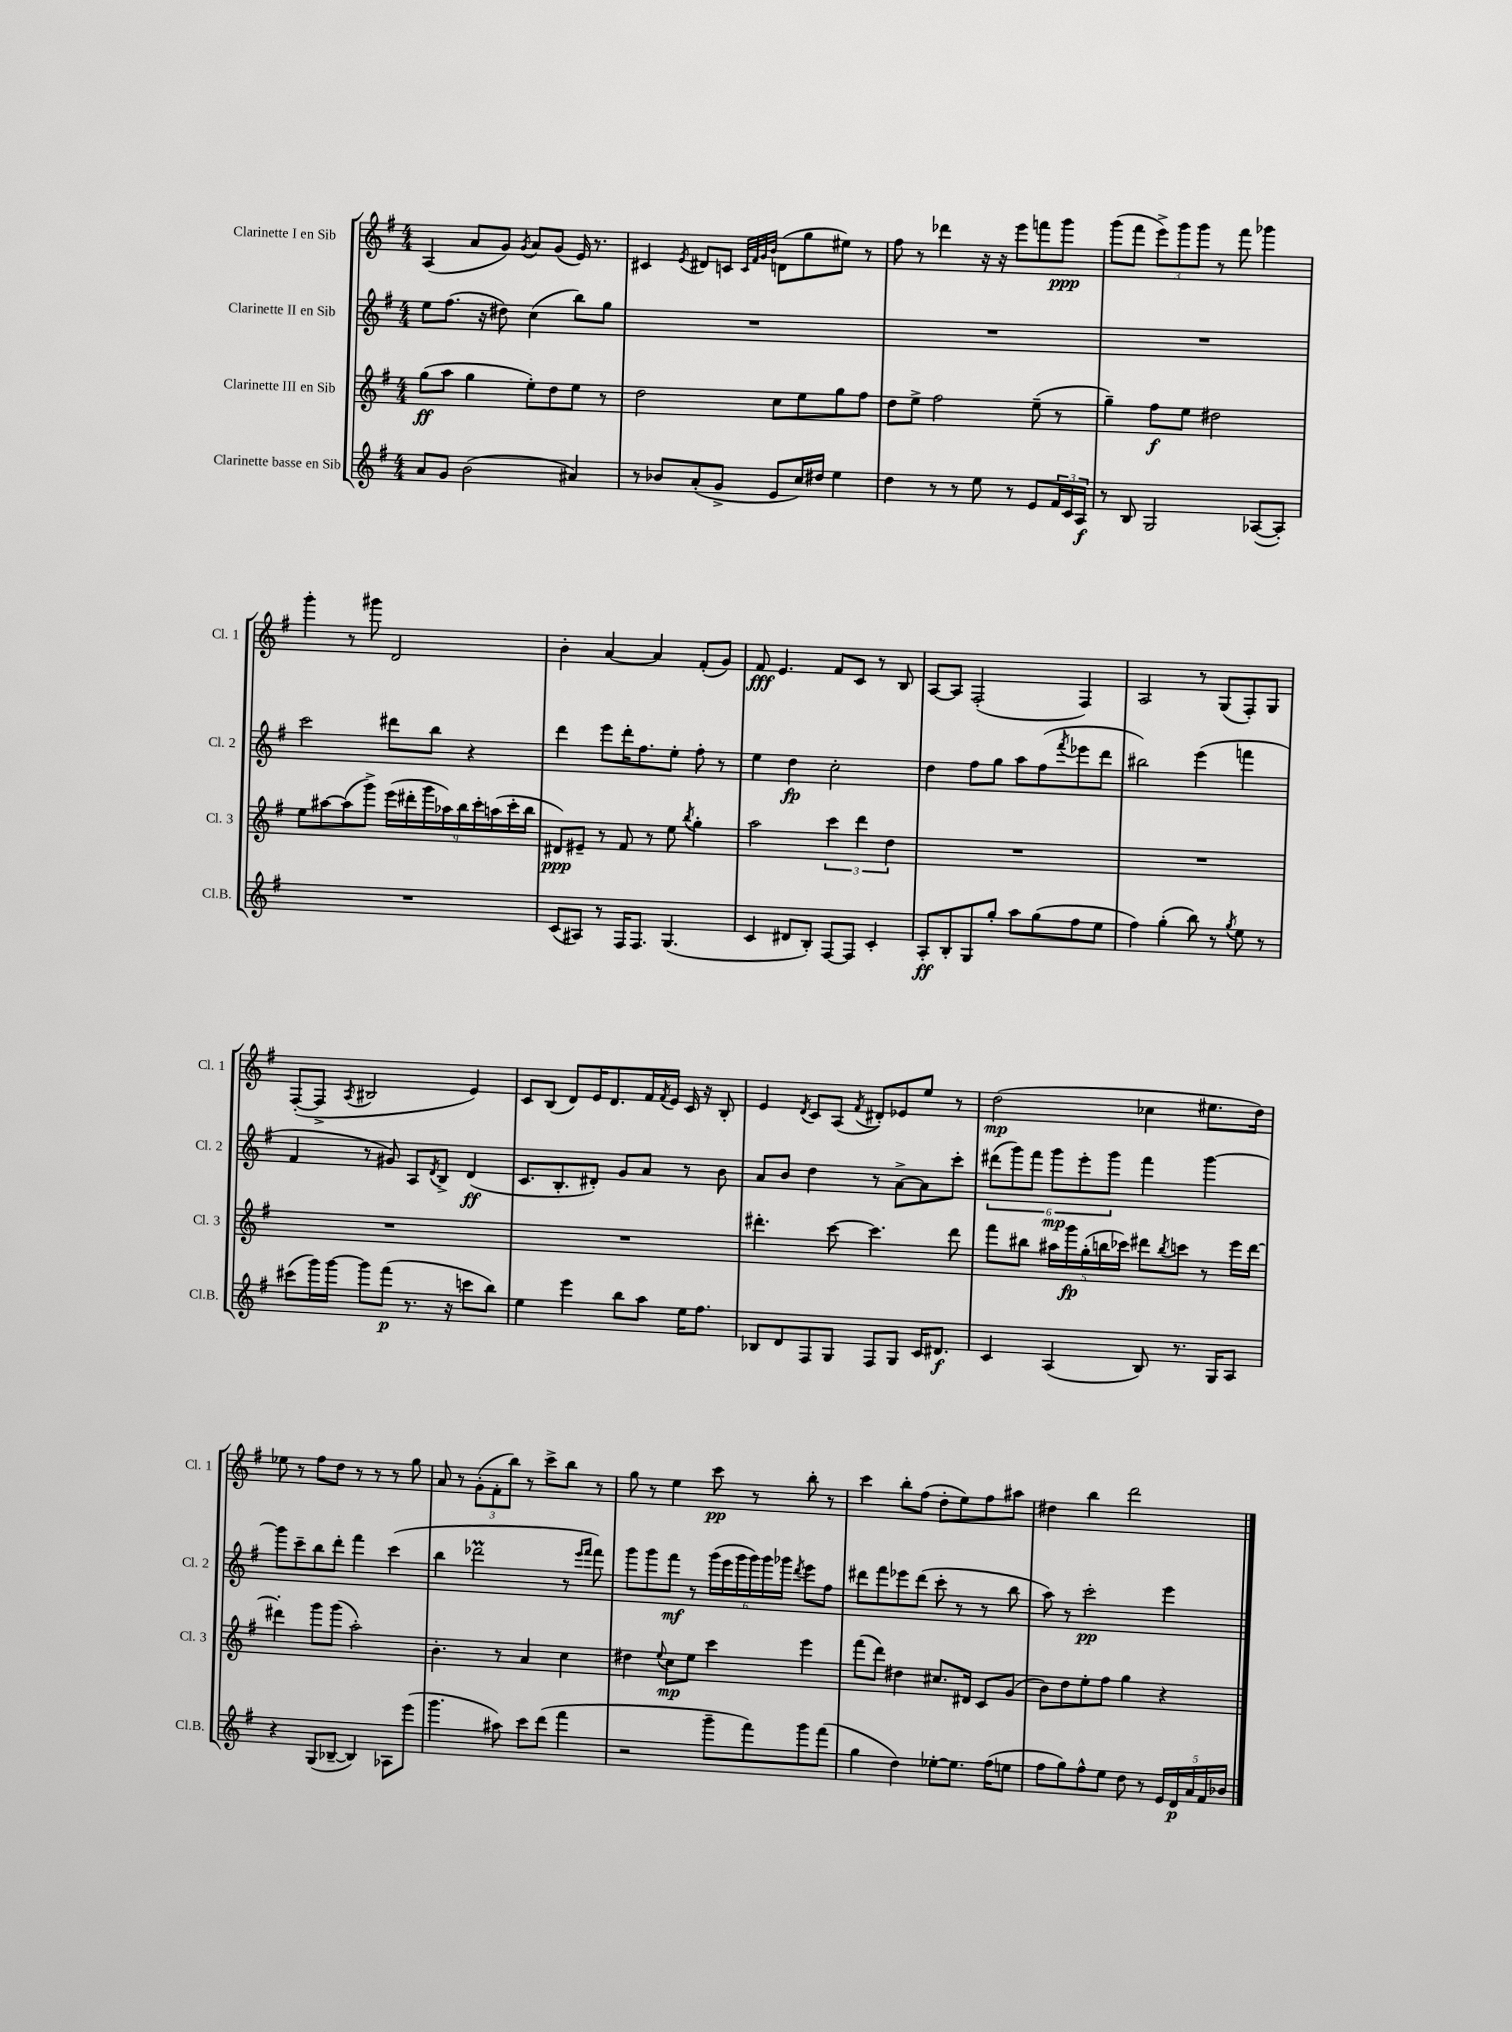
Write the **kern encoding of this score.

**kern	**kern	**kern	**kern
*staff4	*staff3	*staff2	*staff1
*clefG2	*clefG2	*clefG2	*clefG2
*k[f#]	*k[f#]	*k[f#]	*k[f#]
*M4/4	*M4/4	*M4/4	*M4/4
8a/L	(8gg\L	8ee\L	(4A/
8g/J	8aa\J	(8.ff#\J	.
(2b\	4gg\	.	8a/L
.	.	16r	.
.	.	8dd#\)	8g/J)
.	.	.	8qg/
.	8ee'\L)	(4cc\	8a/L
.	8dd\	.	(8g/J
4a#/)	8ee\J	8bb\L)	16e/)
.	.	.	8.r
.	8r	8gg\J	.
=	=	=	=
8r	2dd\	1r	4c#/
8b-/L	.	.	.
.	.	.	8qe/
(8a'/	.	.	8d#/L
8g^/J	.	.	8c/J
.	.	.	32qqc/LLL
.	.	.	32qqf#/
.	.	.	32qqg/
.	.	.	32qqb/JJJ
8e/L	8cc\L	.	(8d\L
16cc/L)	8ee\	.	8gg\
16dd#/JJ	.	.	.
4ee\	8gg\	.	8ee#\J)
.	8ff#\J	.	8r
=	=	=	=
4dd\	8dd\L	1r	8ff#\
.	8ee^\J	.	8r
8r	2ff#\	.	4ddd-\
8r	.	.	.
8ee\	.	.	16r
.	.	.	16r
8r	.	.	8eee\L
8e/L	(8ee~\	.	8fff\
24f#/L	8r	.	8ggg\J
24c/	.	.	.
24A/JJ	.	.	.
=	=	=	=
8r	4gg~\)	1r	(8ggg\L
8B/	.	.	8fff#\J
2G/	8ff#\L	.	12eee^\L)
.	.	.	12ggg\
.	8ee\J	.	.
.	.	.	12ggg\J
.	2dd#\	.	8r
.	.	.	8fff#\
([8A-/L	.	.	4ggg-\
8A-'/]J)	.	.	.
=	=	=	=
1r	8ee\L	2ccc\	4ggg'\
.	[8aa#\	.	.
.	(8aa#\]	.	8r
.	8ggg^\J)	.	8ggg#\
.	(18eee\LL	8ddd#\L	2d/
.	18ddd#'\	.	.
.	18ggg\	.	.
.	.	8bb\J	.
.	18aa-\)	.	.
.	18bb\	.	.
.	.	4r	.
.	18ccc'\	.	.
.	(18aa\	.	.
.	18ccc'\	.	.
.	18bb\JJ	.	.
=	=	=	=
(8c/L	8d#/L)	4ddd\	4b'\
8A#/J)	8e#~/J	.	.
8r	8r	8eee\L	[4a/
16F#/LK	8f#/	16ddd'\K	.
8.F#/J	.	8.ff#\	.
.	8r	.	4a/]
(4.G/	8ee\	8ee'\J	.
.	8qbb/	.	.
.	4gg'\	8ff#'\	(8f#'/L
.	.	8r	8g/J)
=	=	=	=
4c/	2aa\	4ee\	8f#/
.	.	.	4.e/
8d#/L	.	4dd\	.
8B'/J)	.	.	.
[8F#/L	6ccc\	2cc'\	8f#/L
8F#/]J	.	.	8c/J
.	6ddd\	.	.
4c'/	.	.	8r
.	6dd\	.	.
.	.	.	8B/
=	=	=	=
8A'/L	1r	4dd\	[8A/L
8B'/	.	.	8A/]J
8G/	.	8ff#\L	(2F#'/
8gg'/J	.	8gg\J	.
8aa\L	.	8aa\L	.
(8gg\	.	(8ff#\	.
.	.	8qfff#/	.
8ff#\	.	8eee-\	4F#/)
8ee\J	.	8ddd\J	.
=	=	=	=
4ff#\)	1r	2bb#\)	2A/
(4gg'\	.	.	.
8bb\)	.	(4eee\	8r
8r	.	.	(8G/L
8qgg/	.	.	.
8ee\	.	4fff\	8F#'/)
8r	.	.	8G/J
=	=	=	=
(8ccc#\L	1r	4f#/	([8F#'/L
16ggg\L)	.	.	8F#^/]J
[16ggg\JJ	.	.	.
.	.	.	8qA/
8ggg\]L	.	8r	2B#/
(8fff#\J	.	8g#/)	.
8.r	.	8A/L	.
.	.	8qd/	.
.	.	8B^/J	.
16r	.	.	.
8ccc\L	.	(4d/	4e/)
8bb\J)	.	.	.
=	=	=	=
4ee\	1r	8.c/L	8c/L
.	.	.	(8B/J
.	.	8.B'/	.
4eee\	.	.	8d/L)
.	.	8d#'/J)	16e/K
.	.	.	8.d/
8bb\L	.	8g/L	.
8aa\J	.	8a/J	16f#/L
.	.	.	8qf#/
.	.	.	16e/JJ
16ee\LK	.	8r	16c/
8.ff#\J	.	.	16r
.	.	8b\	8B'/
=	=	=	=
8B-/L	4.ddd#'\	8a/L	4e/
8d/	.	8b/J	.
.	.	.	8qd/
8F#/	.	4dd\	8c/L
8G/J	[8ccc\	.	(8A/J
.	.	.	8qf#/
8F#/L	4.ccc\]	8r	8d#'/L)
8G/J	.	[8a^\L	8e-/
16c/LK	.	8a\]	8ee/J
8.d#/J	.	.	.
.	8ddd#\	8ccc'\J	8r
=	=	=	=
4c/	8fff#\L	(12ddd#\L	(2dd\
.	.	12ggg\)	.
.	8bb#\J	.	.
.	.	12fff#\J	.
(4A/	20aa#\LL	12ggg\L	.
.	20ggg\	.	.
.	.	12eee'\	.
.	(20gg'\	.	.
.	20bb\	.	.
.	.	12ggg\J	.
.	20ccc-\JJ)	.	.
8B/)	8ddd#\L	4fff#\	4cc-\
.	8qbb/	.	.
8.r	8ccc\J	.	.
.	8r	[4ggg\	8.ee#\L
16G/LK	.	.	.
8A/J	16eee\LL	.	.
.	[16ddd#\JJ	.	16dd\Jk)
=	=	=	=
4r	4ddd#'\]	8ggg\]L	8ee-\
.	.	8ccc~\	8r
(8G/L	8ggg\L	8bb\	8ff#\L
[8B-~/J	(8ggg\J	8ddd'\J	8dd\J
4B-/])	2aa'\)	4fff#\	8r
.	.	.	8r
8A-\L	.	(4ccc\	8r
(8eee\J	.	.	8gg\
=	=	=	=
4.ggg\	4.b'\	4bb\	8a/
.	.	.	8r
.	.	2ddd-\	(12g'\L
.	.	.	12f#'\
8aa#\)	8r	.	.
.	.	.	12bb\J)
8ccc\L	4a/	.	8r
(8ddd\J	.	.	8ccc^\L
4fff#\	4cc\	8r	8bb\J
.	.	16qqeee/LL	.
.	.	16qqfff#/JJ	.
.	.	8fff#\)	8r
=	=	=	=
2r	4dd#\	8ggg\L	8gg\
.	.	8ggg\	8r
.	8qqee/	.	.
.	8cc\L	8fff#\J	4ee\
.	8ee\J	8r	.
8ggg~\L	4ccc\	(24ggg\LL	8ccc\
.	.	24eee\	.
.	.	24ggg\	.
8fff#\)	.	24ggg\)	8r
.	.	24ggg\	.
.	.	24ggg-\JJ	.
.	.	8qddd/	.
8ggg\	4eee\	8eee\L	8bb'\
(8fff#\J	.	8ff#\J	8r
=	=	=	=
4gg\	(8fff#\L	8ddd#\L	4ccc\
.	8ddd\J)	8fff#\	.
4dd\)	4dd#\	8eee-\	8bb'\L
.	.	(8ddd#\J	(8ff#\J
[8ee-'\L	8.cc#/L	8ccc'\	8dd'\L
8.ee-\]J	.	8r	8ee\)
.	16d#/Jk	.	.
.	8c/L	8r	8ff#\
(16ff#\LK	.	.	.
8ee\J	(8g/J	8bb\	8aa#\J
=	=	=	=
8ff#\L	8b\L)	8aa\)	4dd#\
8gg\)	8dd\	8r	.
8ff#^^\	8ee'\	2ccc'\	4bb\
8ee\J	8ff#\J	.	.
8dd\	4gg\	.	2ddd\
8r	.	.	.
20e/LL	4r	4eee\	.
20d/	.	.	.
20a/	.	.	.
20f#/	.	.	.
20b-/JJ	.	.	.
==	==	==	==
*-	*-	*-	*-
